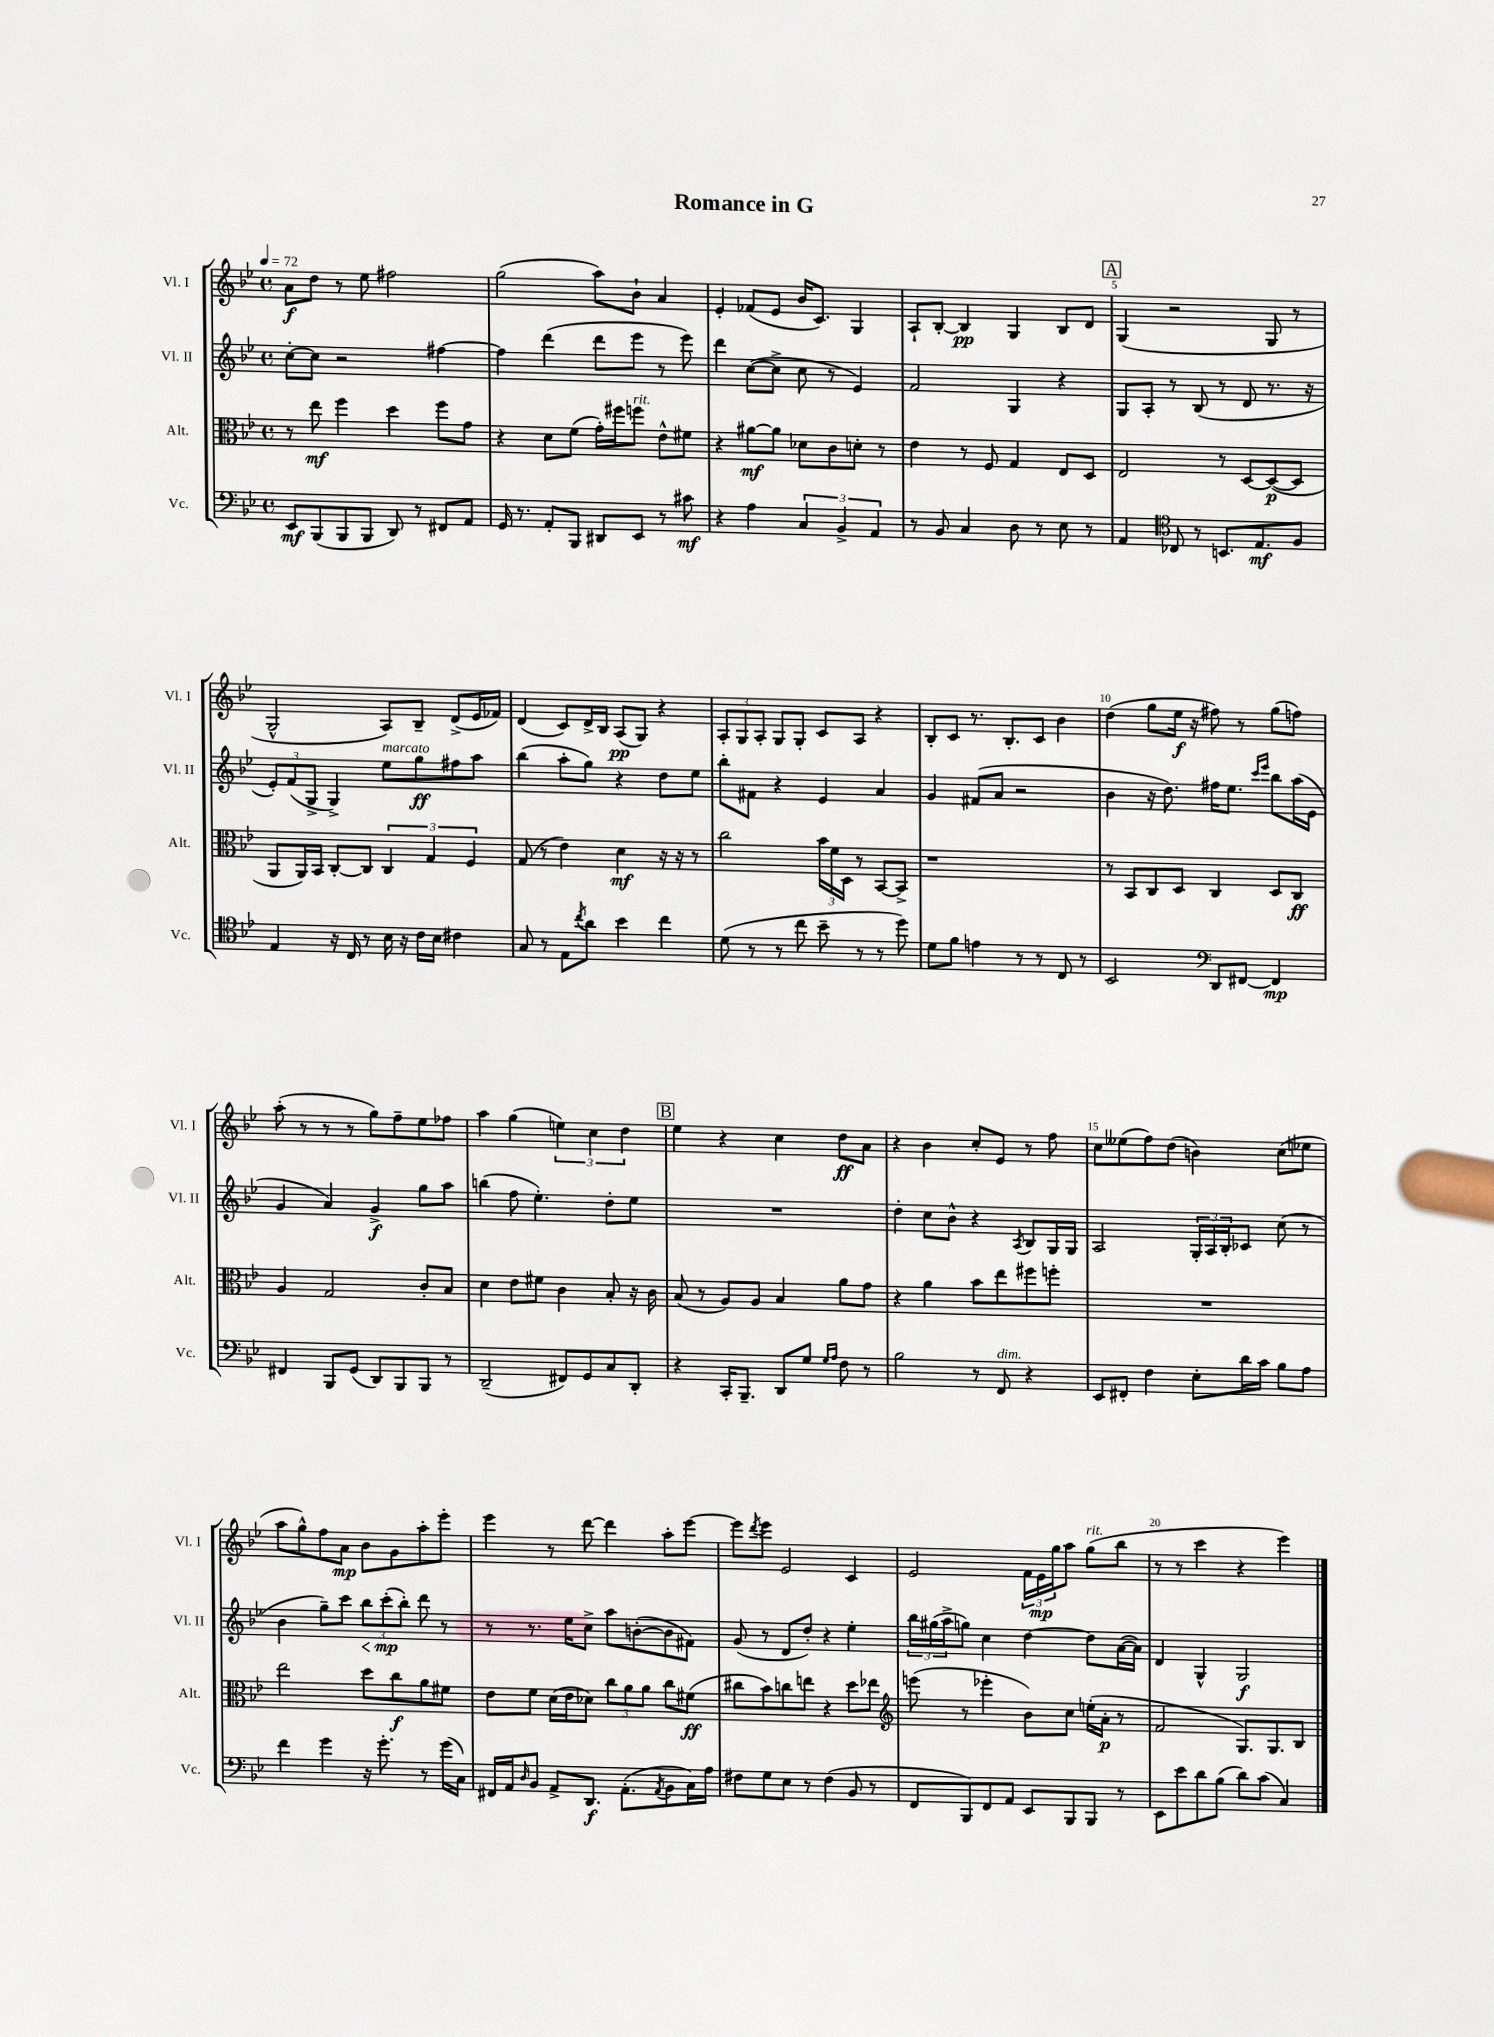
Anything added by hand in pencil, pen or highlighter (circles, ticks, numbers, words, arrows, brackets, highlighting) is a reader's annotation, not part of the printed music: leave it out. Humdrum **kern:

**kern	**kern	**kern	**kern
*staff4	*staff3	*staff2	*staff1
*clefF4	*clefC3	*clefG2	*clefG2
*k[b-e-]	*k[b-e-]	*k[b-e-]	*k[b-e-]
*M4/4	*M4/4	*M4/4	*M4/4
*met(c)	*met(c)	*met(c)	*met(c)
*MM72	*MM72	*MM72	*MM72
8EE-	8r	[8cc'	8a
(8BBB-	8ee-	8cc]	8dd
8BBB-	4ff	2r	8r
8BBB-	.	.	8ee-
8DD)	4dd	.	2ff#
8r	.	.	.
8FF#	8ff	[4ff#	.
8AA	8g	.	.
=	=	=	=
16GG	4r	4ff#]	(2gg
8.r	.	.	.
8AA'	8d	(4ddd	.
8BBB-	(8f	.	.
8DD#	16g')	8ddd	8aa)
.	16ff#	.	.
8EE-	8ff	8eee-	8b-`
8r	8e-^^	8r	4a
8c#	8f#	8eee-)	.
=	=	=	=
4r	4r	4ddd	4e-'
4A	[8a#	([8cc	(8f-
.	8a#]	8cc^]	8e-
6C	8d-	8cc	16b-
.	.	.	8.c)
.	8c	8r	.
6BB-^	.	.	.
.	8d'	4e-)	4G
6AA	.	.	.
.	8r	.	.
=	=	=	=
8r	4e-	2f	8A`
8BB-	.	.	[8B-'
4C	8r	.	4B-]
.	8F	.	.
8D	4G	4G	4G
8r	.	.	.
8E-	8E-	4r	8B-
8r	8D	.	8d
=	=	=	=
4AA	2E-	8G	(4G
.	.	8A'	.
*clefC4	*	*	*
8C-	.	8r	2r
8r	.	(8B-	.
8.BB	8r	8r	.
.	[8D	8d	.
8.E-	.	.	.
.	(8D_	8.r	8G
8F	8D]	.	8r
.	.	16r	.
=	=	=	=
4E-	8AA	12e-')	2G^^
.	.	(12f	.
.	16AA)	.	.
.	.	12G^	.
.	16BB-	.	.
16r	[8C'	4G^)	.
16C	.	.	.
8r	8C]	.	.
16B-	6C	8ee-	8A)
16r	.	.	.
16c	.	8gg	8B-~
.	6G	.	.
16B-	.	.	.
4c#	.	8ff#	(8d^
.	6F	.	.
.	.	8aa	16e-
.	.	.	16f-)
=	=	=	=
8G	(8G	(4bb-	(4d
8r	8r	.	.
8E-	4e-)	8aa'	8c)
8qcc	.	.	.
8a	.	8gg)	16d^
.	.	.	16B-
4b-	4d	4r	(8A
.	.	.	8G)
4cc	16r	8dd	4r
.	16r	.	.
.	8r	8ee-	.
=	=	=	=
(8d	2cc	8bb-'	12A'
.	.	.	12G
8r	.	8f#	.
.	.	.	12A'
8r	.	4r	8G
8cc	.	.	8G'
8b-~	24b-	4e-	8c
.	24f	.	.
.	24D	.	.
8r	8r	.	8A
8r	[8BB-	4a	4r
8dd)	8BB-^]	.	.
=	=	=	=
8d	1r	4g	8B-'
8f	.	.	8c
4e	.	(8f#	8.r
.	.	8a	.
.	.	.	8.B-'
8r	.	2r	.
8r	.	.	8c
8C	.	.	4b-
8r	.	.	.
=	=	=	=
2BB-	8r	4b-	(4dd
.	8BB-	.	.
.	8C	16r	8gg
.	.	8.dd)	.
.	8D	.	16ee-
.	.	.	16r
*clefF4	*	*	*
8DD	4C	16ff#	8ff#)
.	.	8.ee-	.
[8FF#	.	.	8r
.	.	16qqccc	.
.	.	16qqeee-	.
4FF#]	8D	8bb-	(8gg
.	8C	(16aa	8ff)
.	.	16e-	.
=	=	=	=
4FF#	4A	4g	(8aa'
.	.	.	8r
8BBB-	2G	4a)	8r
(8GG	.	.	8r
8DD)	.	4g^	8gg)
8BBB-	.	.	8ff~
8BBB-	8c'	8gg	8ee-
8r	8B-	8aa	8ff-
=	=	=	=
(2DD~	4d	(4bb	4aa
.	8e-	8ff	(4gg
.	8f#	4.ee-')	.
8FF#)	4c	.	6ee)
8GG	.	.	.
.	.	.	6cc
8C	8B-'	8dd'	.
.	.	.	6dd
8DD'	16r	8ee-	.
.	16c	.	.
=	=	=	=
4r	(8B-	1r	4ee-
.	8r	.	.
16CC'	8A)	.	4r
8.BBB-~	.	.	.
.	8A	.	.
8DD	4B-	.	4cc
8G	.	.	.
16qqG	.	.	.
16qqA	.	.	.
8F	8a	.	8dd
8r	8g	.	8a
=	=	=	=
2B-	4r	4dd'	4r
.	4a	8cc	4b-
.	.	8b-^^	.
8r	8b-	4r	8cc'
8FF	8ee-	.	8e-
.	.	8qA	.
4r	8ff#	8B-	8r
.	8ff'	16G	8ff
.	.	16G	.
=	=	=	=
8EE-	1r	2A	8cc
8FF#'	.	.	(8ee--
4F	.	.	8ff)
.	.	.	(8dd
8E-'	.	24G'	4b)
.	.	24A	.
.	.	24B-'	.
16d	.	8c-	.
16c	.	.	.
8B-	.	(8cc	(8cc
8A	.	8r	8ee-
=	=	=	=
4f	2ee-	4b-	8aa
.	.	.	8gg^^)
4g	.	8gg~)	8ff
.	.	8ccc	8a
16r	8dd	12bb-	8b-
8.g'	.	.	.
.	.	(12ccc'	.
.	8cc	.	8g
.	.	12bb-')	.
8r	8a	8ddd	8aa'
(16g	8f#	8r	8eee-'
16C)	.	.	.
=	=	=	=
16FF#	8e-	8r	4eee-
16AA	.	.	.
16qqD	.	.	.
8BB-	8f	8.r	.
8AA^	(16d	.	8r
.	16e-	16ee-	.
8.DD	8d-)	8cc^	[8ddd
.	12cc	8aa	4ddd]
(8.AA'	.	.	.
.	12a	.	.
.	.	([8b'	.
.	12a	.	.
8qAA	.	.	.
8BB-	8cc	8b]	8aa'
16C)	(8f#	8f#)	[8eee-
16A	.	.	.
=	=	=	=
8F#	8cc#	(8g	8eee-]
.	.	.	8qddd
8G	8b-)	8r	8eee-
8E-	8cc	8d	2e-
8r	8ee	8dd')	.
(4F#	4r	4r	.
8BB-	8dd	4ee-'	4c
8r	8ee-	.	.
=	=	=	=
*	*clefG2	*	*
8FF	(8eee	24bb-	2e-
.	.	(24gg#	.
.	.	24aa^	.
8BBB-)	8r	8gg)	.
8FF	4eee-'	4cc	.
8AA	.	.	.
8EE-	8b-)	[4dd	24f
.	.	.	24e-
.	.	.	24gg
8BBB-	8cc	.	8aa
8BBB-	(16ee'	8dd]	(8gg
.	16a'	.	.
8r	8r	([16a	8bb-
.	.	16a])	.
=	=	=	=
8EE-	2f	4d	8r
8e-	.	.	8r
8d	.	4G^^	4ccc
(8B-	.	.	.
8d)	8.G)	2G	4r
(8c	.	.	.
.	8.G	.	.
4C)	.	.	4eee-)
.	8B-	.	.
==	==	==	==
*-	*-	*-	*-
